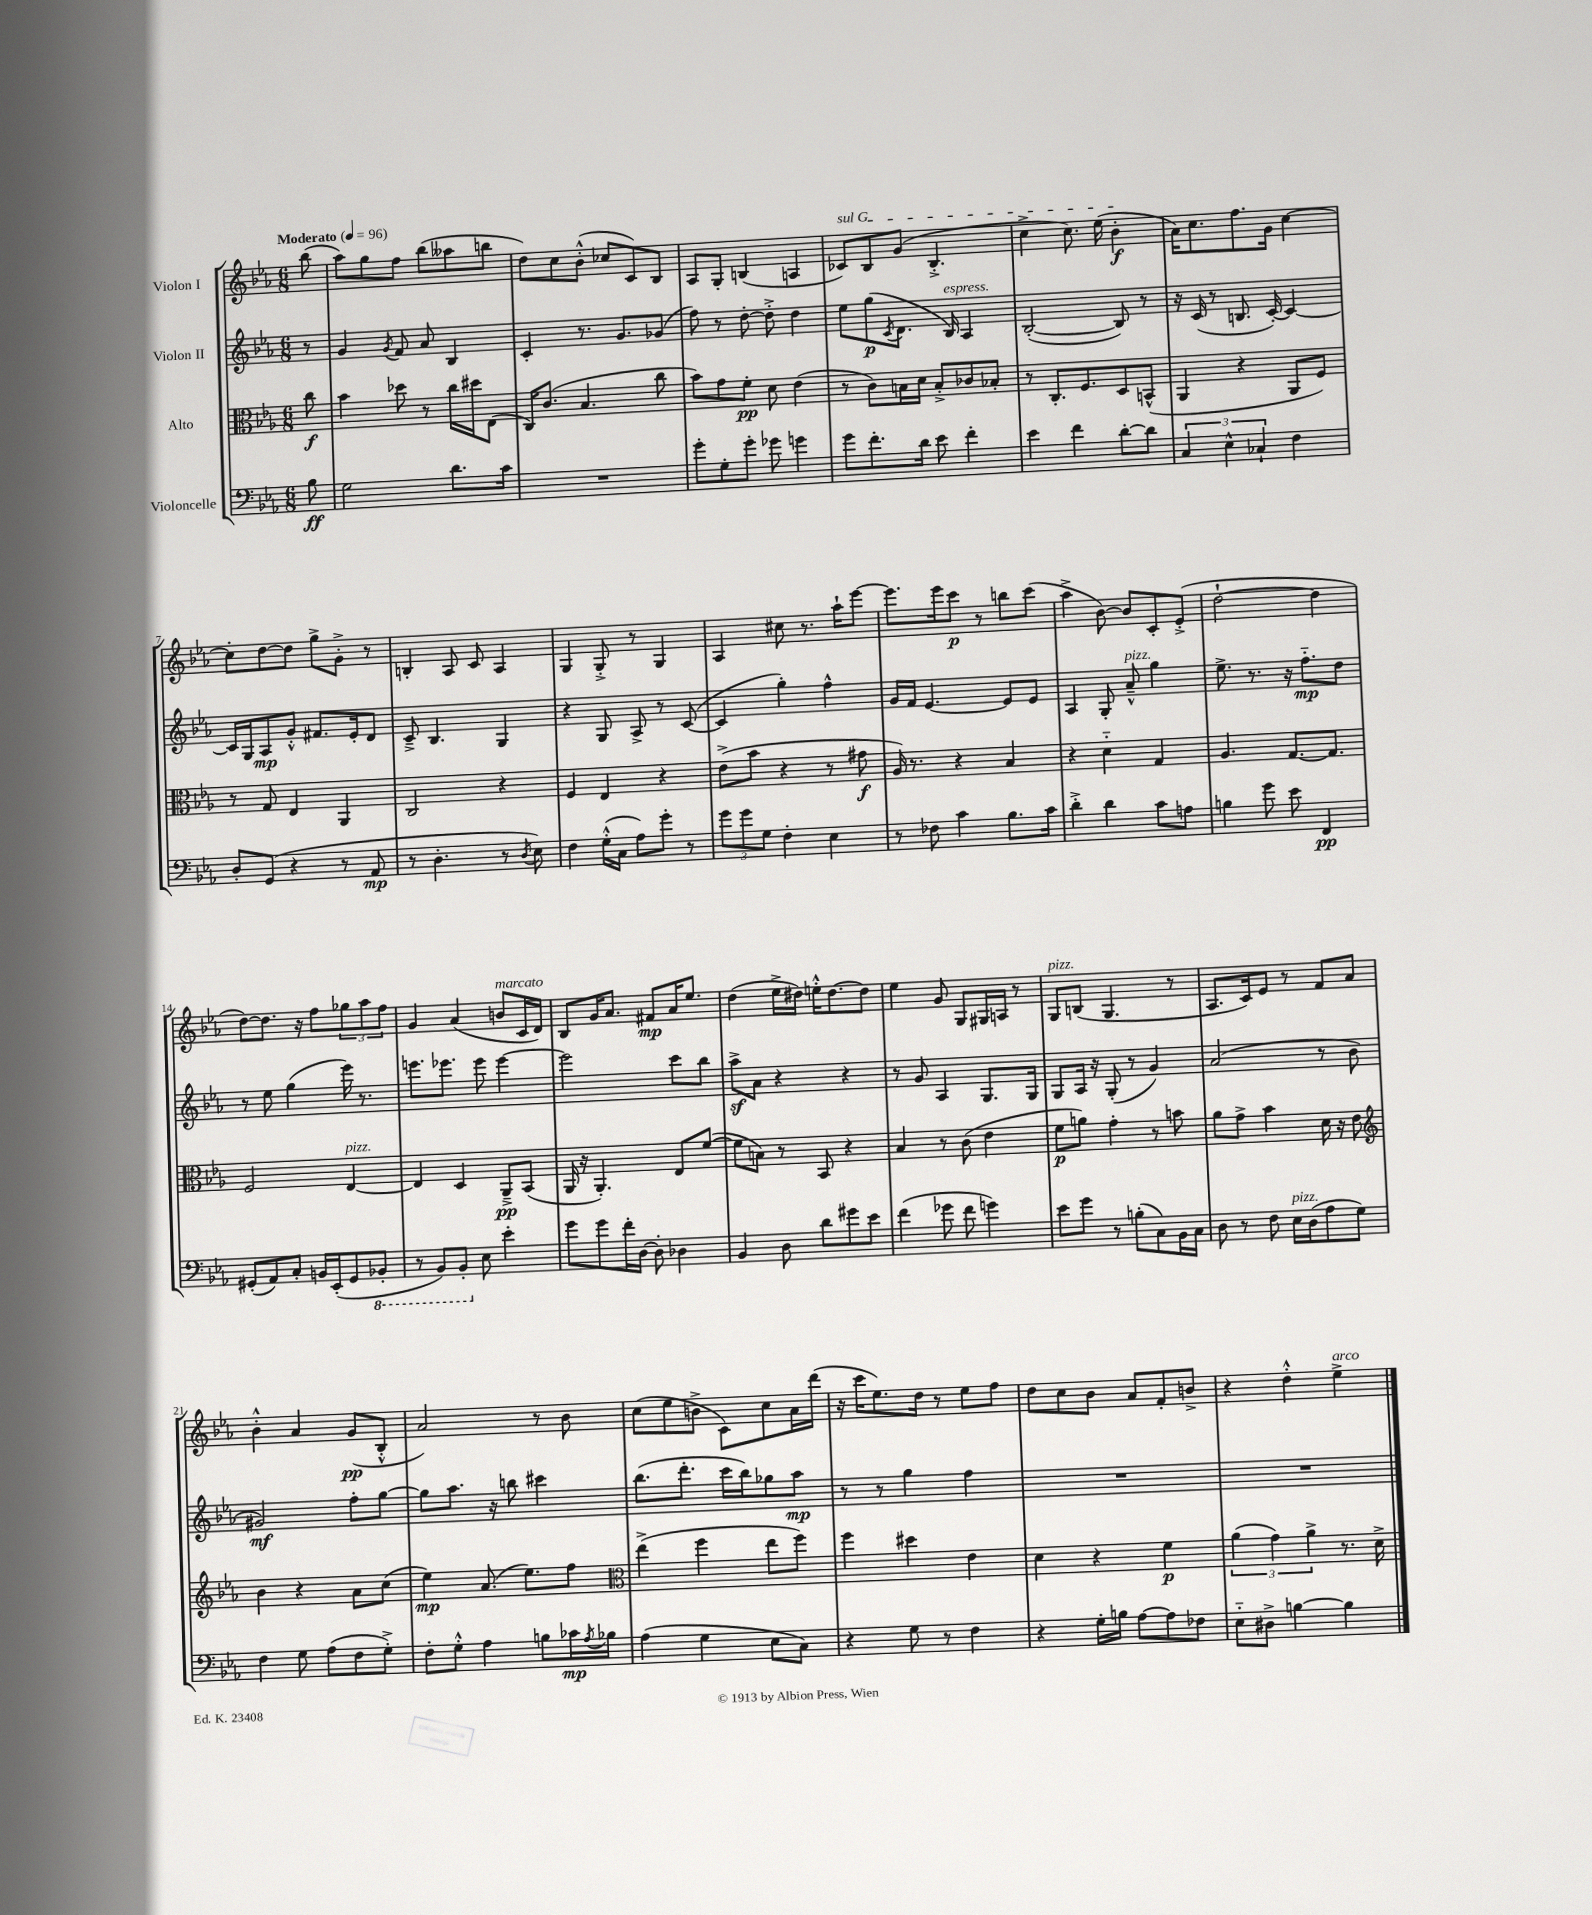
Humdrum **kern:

**kern	**kern	**kern	**kern
*staff4	*staff3	*staff2	*staff1
*clefF4	*clefC3	*clefG2	*clefG2
*k[b-e-a-]	*k[b-e-a-]	*k[b-e-a-]	*k[b-e-a-]
*M6/8	*M6/8	*M6/8	*M6/8
*MM96	*MM96	*MM96	*MM96
8B-	8cc	8r	(8bb-
=	=	=	=
2G	4b-	4g	8aa-)
.	.	.	8gg
.	.	8qg	.
.	8dd-	8f	8ff
.	8r	8a-	(8bb-
8.d	16cc	4B-	8aa--
.	16dd#	.	.
.	(8E-	.	8bb
16c	.	.	.
=	=	=	=
2.r	16C)	4c'	8dd)
.	(8.c	.	.
.	.	.	8cc
.	4.B-	8.r	(8b-'^^
.	.	.	8cc-
.	.	8.g	.
.	.	.	8c)
.	8cc	(8g-	8B-
=	=	=	=
8g'	8b-)	8ff)	8A-
8G'	8g	8r	8G'
8g'	8f'	[8dd'	(4B
8g-	8d	8dd'^]	.
4g	(4e-	4dd	4A
=	=	=	=
8g	8r	8ee-	8c-)
8.f'	8c)	(8gg	8B-
.	.	8qc	.
.	16B	8.d	(8g
16d	16d	.	.
8e-	8B'^	.	4.B-'^
.	.	16B-)	.
4f'	8c-	4A-	.
.	8B-'	.	.
=	=	=	=
4e-	8r	([2B-'	4cc^
.	8.C'	.	.
4f	.	.	8.cc)
.	8.F	.	.
.	.	.	(16ee-
[8d'	8D	8B-])	4b-'
8d]	(8BB^^	8r	.
=	=	=	=
6C	4AA-	16r	16a-)
.	.	(16c	8.cc
.	.	8r	.
6E-^^	.	.	.
.	4r	8.B	8.ff
6C-`	.	.	.
.	.	[16c')	16g
4F	8AA-	4c_	[4cc
.	8F)	.	.
=	=	=	=
8D'	8r	16c]	8cc']
.	.	16G	.
(8GG	8G	8A-	[8dd
4r	4E-	8g'^^	8dd]
.	.	8.f#	8gg^
8r	4AA-	.	8g'^
.	.	16e-'	.
8AA-	.	8d	8r
=	=	=	=
8r	2C	8c~^	4B'
4.D'	.	4.B-	.
.	.	.	8A-
.	.	.	8c
8r	4r	4G	4A-
8qD	.	.	.
8E-)	.	.	.
=	=	=	=
4F	4F	4r	4G
(16G'^^	4E-	8G	8G'^
16C	.	.	.
8A-)	.	8A-^	8r
8g'	4r	8r	4G
8r	.	([8c	.
=	=	=	=
12g	(8e-^	4c]	4A-
12g	.	.	.
.	8b-	.	.
12G	.	.	.
4F'	4r	4gg')	8cc#
.	.	.	8.r
4E-	8r	4ff^^	.
.	.	.	16aa-`
.	8g#	.	[8eee-
=	=	=	=
8r	16A-)	16g	8.eee-]
.	8.r	16f	.
8F-	.	[4.e-	.
.	.	.	16eee-
4c	4r	.	8ccc
.	.	.	8r
8.B-	4B-	8e-]	8bb
.	.	8e-	(8ccc
16c	.	.	.
=	=	=	=
4d'^	4r	4A-	4aa-^
4d	4d'~	8G'	[8b-)
.	.	8a-~^^	8b-]
8c	4G	4gg	8c'
8A	.	.	(8e-'^
=	=	=	=
4B	4.A-	8.ee-^	[2dd`
.	.	8.r	.
8g	.	.	.
8e-	[8.G	16r	.
.	.	8.ff'~	.
4FF	.	.	4dd]
.	8.G]	.	.
.	.	8dd	.
=	=	=	=
(8GG#'	2F	8r	[8dd)
8AA-)	.	8ee-	8.dd]
8C'	.	(4gg	.
.	.	.	16r
16BB	.	.	8ff
(16EE-'	.	.	.
8GG#	[4E-	16eee-)	12gg-
.	.	8.r	.
.	.	.	12aa-
8BBB-'	.	.	.
.	.	.	12ff
=	=	=	=
8r	4E-]	8.eee	4g
8BBB-)	.	.	.
.	.	8.eee-	.
8BBB-'	4D	.	(4a-
8E-	.	8eee-	.
4e-'	8AA-~^	[4eee-	8b
.	(8BB-	.	16c
.	.	.	16d)
=	=	=	=
8g	16AA-	2eee-]	8B-
.	16r	.	.
8g	4.AA-')	.	16g
.	.	.	8.a-
16f'	.	.	.
[16D	.	.	.
8D']	.	.	8f#
4D-	8E-	8ccc	16a-
.	.	.	8.ee-
.	([8f	8bb-	.
=	=	=	=
4BB-	8f]	8aa-^	(4dd
.	8B)	8a-	.
8D	8r	4r	16ee-^
.	.	.	16dd#)
8d	8BB-	.	16ee'^^
.	.	.	[8.dd#
8g#	4r	4r	.
8e-	.	.	8dd#]
=	=	=	=
(4f	4B-	8r	4ee-
.	.	8g	.
8g-	8r	4A-	8g
8f	(8c	.	8G
4g)	4e-	8.G	16G#
.	.	.	16A
.	.	.	8r
.	.	16G	.
=	=	=	=
8e-	8f	8G	8G
8g	8a)	16A-	(8B
.	.	16r	.
8r	4g'	(8G'	4.G
(8B'	.	8r	.
8C)	8r	4g)	.
16BB-	8b	.	8r
16C	.	.	.
=	=	=	=
8D	8a-	(2a-	8.A-
8r	8g^	.	.
.	.	.	16c)
8F	4b-	.	8e-
16E-	.	.	8r
(16D	.	.	.
8A-	16d	8r	8f
.	16r	.	.
8G)	8e-	8b-	8a-
=	=	=	=
*	*clefG2	*	*
4F	4b-	2g#)	4b-'^^
8G	4r	.	4a-
(8A-	.	.	.
8F	8a-	8ff'	(8g
8G'^)	(8cc	[8gg	8B-'^^
=	=	=	=
8F'	4ee-)	8gg]	2a-)
8G'^^	.	8.aa-	.
4A-	(8.a-	.	.
.	.	16r	.
.	.	8bb	.
.	8.ee-)	.	.
8B	.	4ccc#	8r
16c-	8ff	.	8b-
8qA-	.	.	.
16B-	.	.	.
=	=	=	=
*	*clefC3	*	*
(4A-	(4ee-^	(8.bb-	(8cc
.	.	.	8ee-
.	.	8.ddd'	.
4G	4ff	.	8b^
.	.	16ccc	8c)
.	.	16bb-)	.
8E-	8ee-	8gg-	8cc
8C)	8ff)	8aa-	16a-
.	.	.	(16ddd
=	=	=	=
4r	4ff	8r	16r
.	.	.	16ccc
.	.	8r	8.ee-)
8G	4dd#	4gg	.
.	.	.	16dd
8r	.	.	8r
4F	4e-	4ff	8ee-
.	.	.	8ff
=	=	=	=
4r	4d	2.r	8dd
.	.	.	8cc
16G'	4r	.	8b-
16B	.	.	.
[8A-	.	.	8a-
8A-]	4f	.	8f'
8F-	.	.	8b^
=	=	=	=
8E-'~	(6a-	2.r	4r
8D#^	.	.	.
.	6g)	.	.
[4B	.	.	4dd'^^
.	6a-^	.	.
4B]	8.r	.	4ee-^
.	16d^	.	.
==	==	==	==
*-	*-	*-	*-
